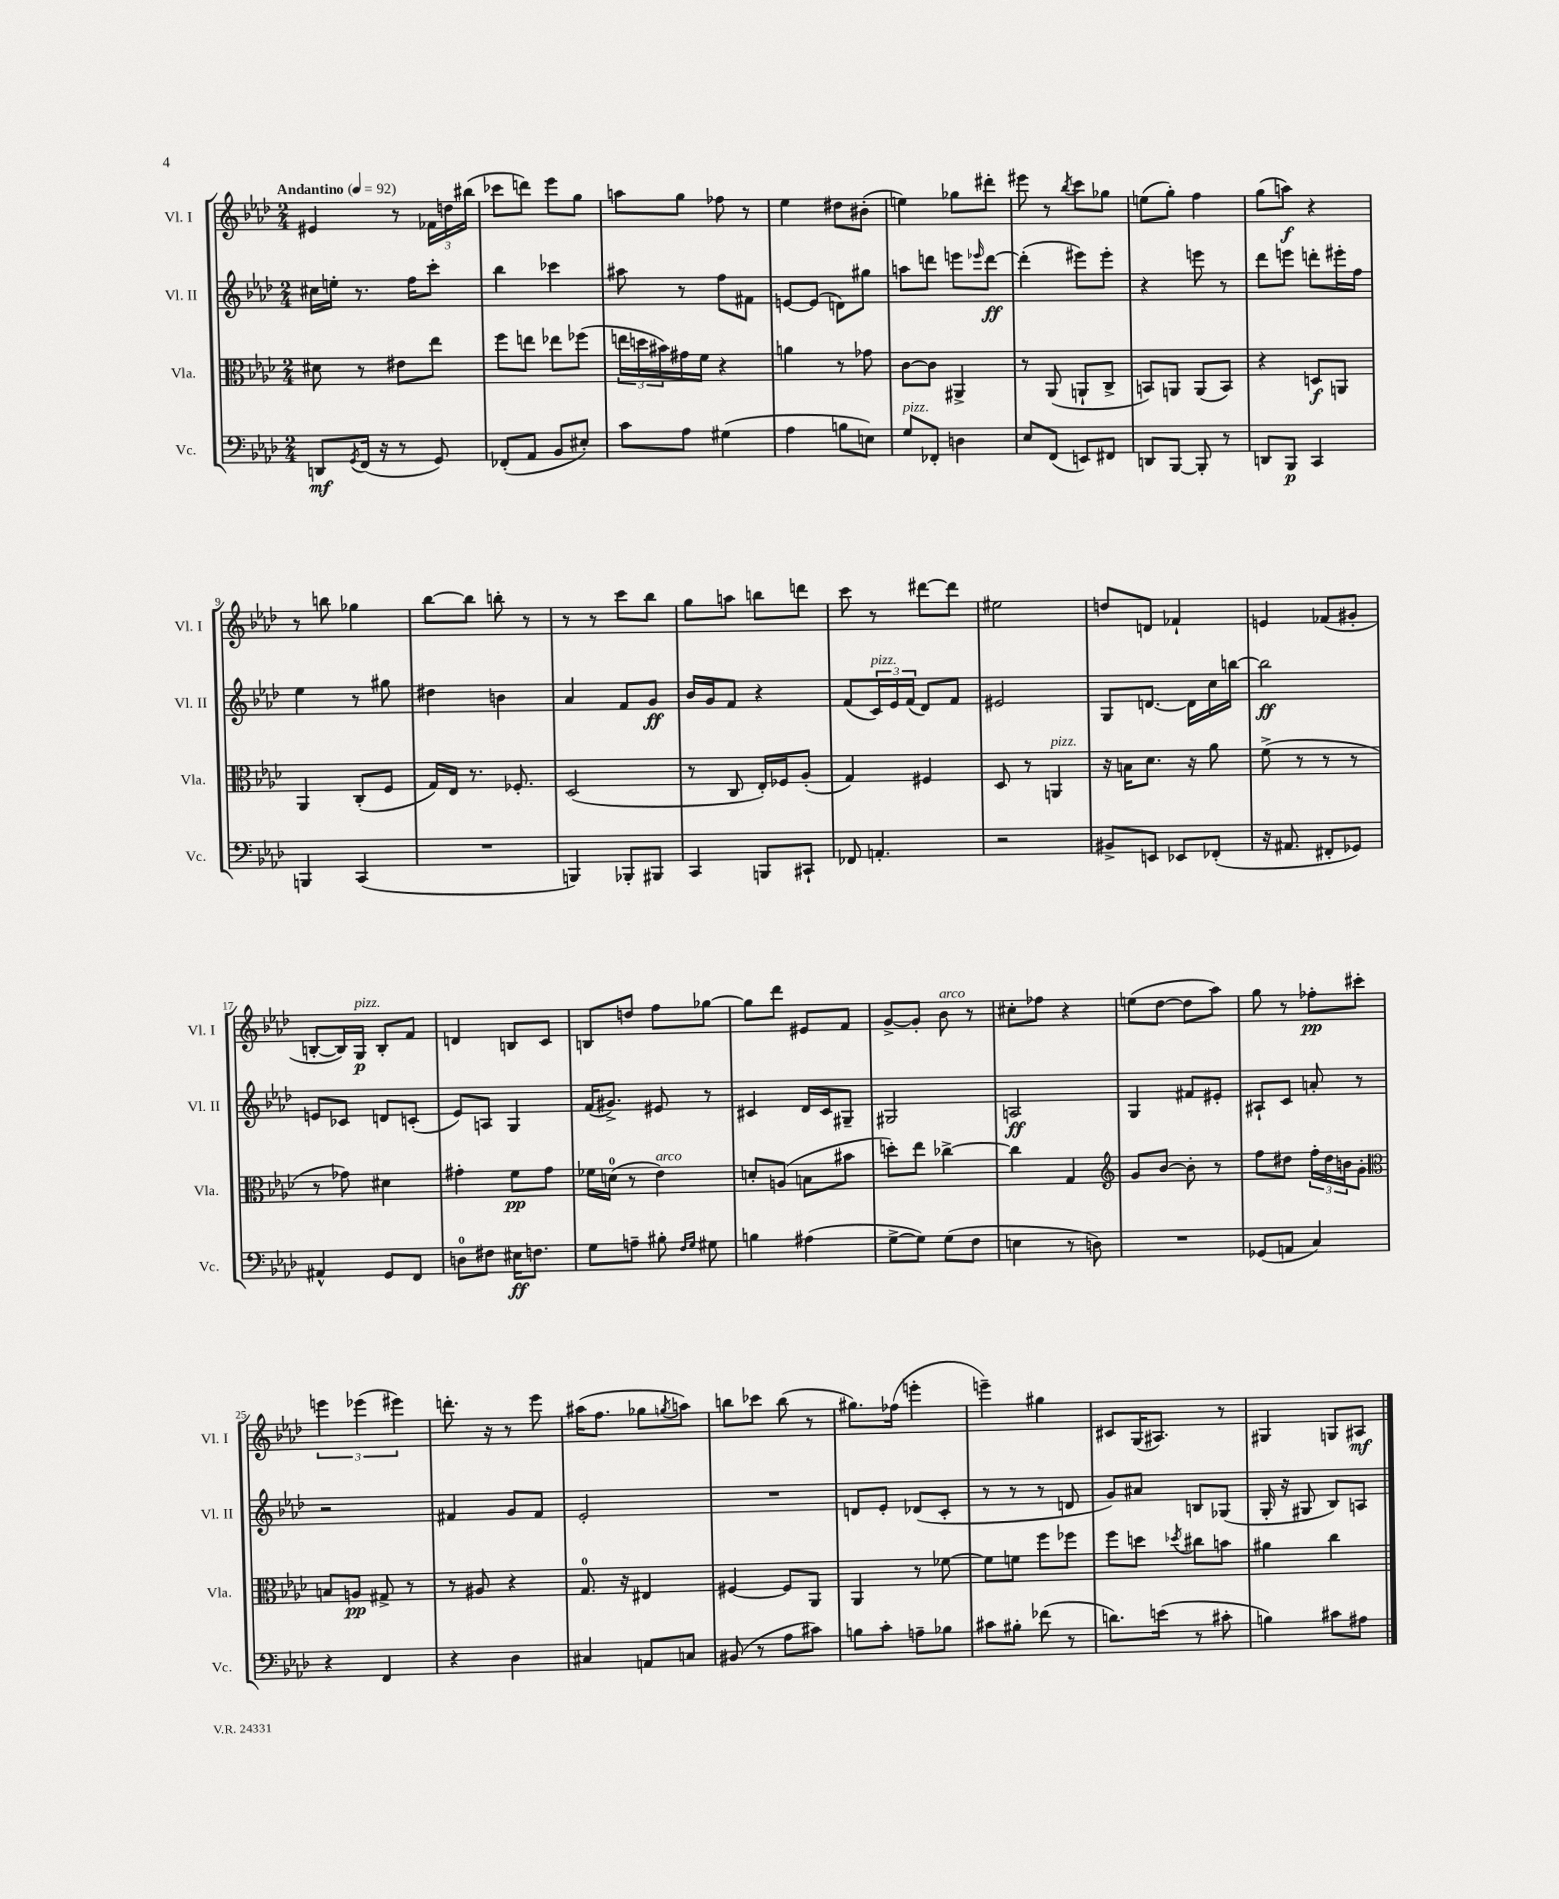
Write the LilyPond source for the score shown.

<<
\new StaffGroup <<
\new Staff = "s0" \with { instrumentName = "Vl. I" shortInstrumentName = "Vl. I" } {
    \clef treble \key aes \major \numericTimeSignature \time 2/4 \tempo "Andantino" 4 = 92
    eis'4 r8 \tuplet 3/2 { fes'16 d''16 bis''16( } |
    ces'''8 d'''8) ees'''8 g''8 |
    a''8 g''8 fes''8 r8 |
    ees''4 dis''8 bis'8-.( |
    e''4) ges''8 dis'''8-. |
    eis'''8 r8 \acciaccatura { bes''8 } c'''8 ges''8 |
    e''8( g''8-.) f''4 |
    g''8( a''8\f) r4 |
    r8 b''8 ges''4 |
    bes''8~ bes''8 b''8-. r8 |
    r8 r8 c'''8 bes''8 |
    g''8 a''8 b''8 d'''8 |
    c'''8 r8 dis'''8~ dis'''8 |
    eis''2 |
    d''8 d'8 fes'4-! |
    e'4 fes'8( gis'8-. |
    b8~-. b16) g16\p^\markup { \italic "pizz." } b8-. f'8 |
    d'4 b8 c'8 |
    b8 d''8 f''8 ges''8~ |
    ges''8 des'''8 eis'8 f'8 |
    g'8~-> g'8-. bes'8^\markup { \italic "arco" } r8 |
    cis''8-. fes''8 r4 |
    e''8( des''8~ des''8 aes''8) |
    g''8 r8 fes''8-.\pp cis'''8-. |
    \tuplet 3/2 { e'''4 ees'''4( eis'''4) } |
    d'''8.-. r16 r8 ees'''8 |
    ais''16( f''8. ges''8 \acciaccatura { g''8 } a''8) |
    b''8 ces'''8 b''8( r8 |
    gis''8.) fes''16( e'''4-. |
    e'''4--) gis''4 |
    cis'8 g16( ais8.) r8 |
    gis4 g8 ais8\mf \bar "|." |
}
\new Staff = "s1" \with { instrumentName = "Vl. II" shortInstrumentName = "Vl. II" } {
    \clef treble \key aes \major \numericTimeSignature \time 2/4
    cis''16 e''16-. r8. f''16 c'''8-. |
    bes''4 ces'''4 |
    ais''8 r8 f''8 fis'8 |
    e'8~ e'8( d'8) gis''8 |
    a''8 d'''8 e'''8 \grace { ees'''16 } d'''8~\ff |
    d'''4-.( eis'''8) eis'''8-. |
    r4 e'''8 r8 |
    des'''8 e'''8 d'''8-. eis'''16-. f''16 |
    ees''4 r8 gis''8 |
    dis''4 b'4 |
    aes'4 f'8 g'8\ff |
    bes'16 g'16 f'8 r4 |
    f'8( \tuplet 3/2 { c'16^\markup { \italic "pizz." }) ees'16 f'16( } des'8) f'8 |
    eis'2 |
    g8 d'8.~ d'16 c''16 b''16~ |
    b''2\ff |
    e'8 ces'8 d'8 c'8-.( |
    ees'8) a8 g4 |
    f'16( gis'8.->) eis'8 r8 |
    cis'4 des'16 cis'16 gis8-- |
    gis2 |
    a2\ff |
    g4 fis'8 eis'8-. |
    ais8-! c'8 a'8-. r8 |
    r2 |
    fis'4 g'8 fis'8 |
    ees'2-. |
    R2 |
    d'8 ees'8-. des'8( c'8-. |
    r8 r8 r8 d'8 |
    g'8) ais'8 b8 ges8( |
    g16-. r16 gis8 bes8) a8 \bar "|." |
}
\new Staff = "s2" \with { instrumentName = "Vla." shortInstrumentName = "Vla." } {
    \clef alto \key aes \major \numericTimeSignature \time 2/4
    dis'8 r8 eis'8 ees''8 |
    f''8 e''8 ees''8 fes''8( |
    \tuplet 3/2 { e''16 d''16 bis'16) } gis'16 f'16 r4 |
    a'4 r8 ges'8 |
    c'8~ c'8 ais,4-> |
    r8 aes,8( a,8-! c8-> |
    b,8) a,8 a,8( b,8) |
    r4 d8\f a,8 |
    aes,4 c8-.( f8 |
    g16) ees16 r8. fes8.-. |
    des2( |
    r8 c8 ees16-.) fes16 aes8-.( |
    g4) fis4 |
    des8 r8 a,4^\markup { \italic "pizz." } |
    r16 b16 des'8. r16 aes'8 |
    f'8->( r8 r8 r8 |
    r8 ges'8) dis'4 |
    gis'4-. f'8\pp gis'8 |
    fes'16 d'16-0( r8 ees'4^\markup { \italic "arco" }) |
    d'8-. a8( b8 bis'8 |
    d''8-.) ees''8 ces''4~-> |
    ces''4 g4 |
    \clef treble g'8 bes'8~ bes'8-. r8 |
    f''8 dis''8 \tuplet 3/2 { f''16-. dis''16 b'16 } g'8-. |
    \clef alto b8 a8\pp gis8-> r8 |
    r8 ais8 r4 |
    g8.-0 r16 eis4 |
    fis4~ fis8 aes,8 |
    aes,4 r8 fes'8~ |
    fes'8 f'8 f''8 fes''8 |
    f''8 d''8 \acciaccatura { des''8 } cis''8 b'8 |
    ais'4 c''4 \bar "|." |
}
\new Staff = "s3" \with { instrumentName = "Vc." shortInstrumentName = "Vc." } {
    \clef bass \key aes \major \numericTimeSignature \time 2/4
    d,8\mf \acciaccatura { g,8 } f,16( r16 r8 g,8) |
    fes,8-.( aes,8 bes,8 eis8-.) |
    c'8 aes8 gis4( |
    aes4 b8 e8) |
    g8^\markup { \italic "pizz." } fes,8-. d4 |
    ees8 f,8( e,8) fis,8 |
    d,8 bes,,8~ bes,,8-. r8 |
    d,8 bes,,8\p c,4 |
    b,,4 c,4( |
    R2 |
    b,,4) bes,,8-. bis,,8 |
    c,4 b,,8 cis,8-! |
    fes,8 a,4.-. |
    r2 |
    bis,8-> e,8 ees,8 fes,8-.( |
    r16 ais,8. fis,8-. ges,8) |
    ais,4-^ g,8 f,8 |
    d8-0 fis8 eis16\ff f8. |
    g8 a8-- bis8-. \grace { f16 g16 } gis8 |
    b4 ais4( |
    g8~-> g8) g8( f8 |
    e4 r8 d8) |
    R2 |
    ges,8( a,8 c4) |
    r4 f,4 |
    r4 des4 |
    cis4 a,8 c8 |
    bis,8( r8 aes8 cis'8) |
    b8 c'8-. a8-- bes8 |
    cis'8 bis8-. fes'8( r8 |
    d'8.) e'16( r8 cis'8-. |
    b4) cis'8 ais8 \bar "|." |
}
>>
>>
